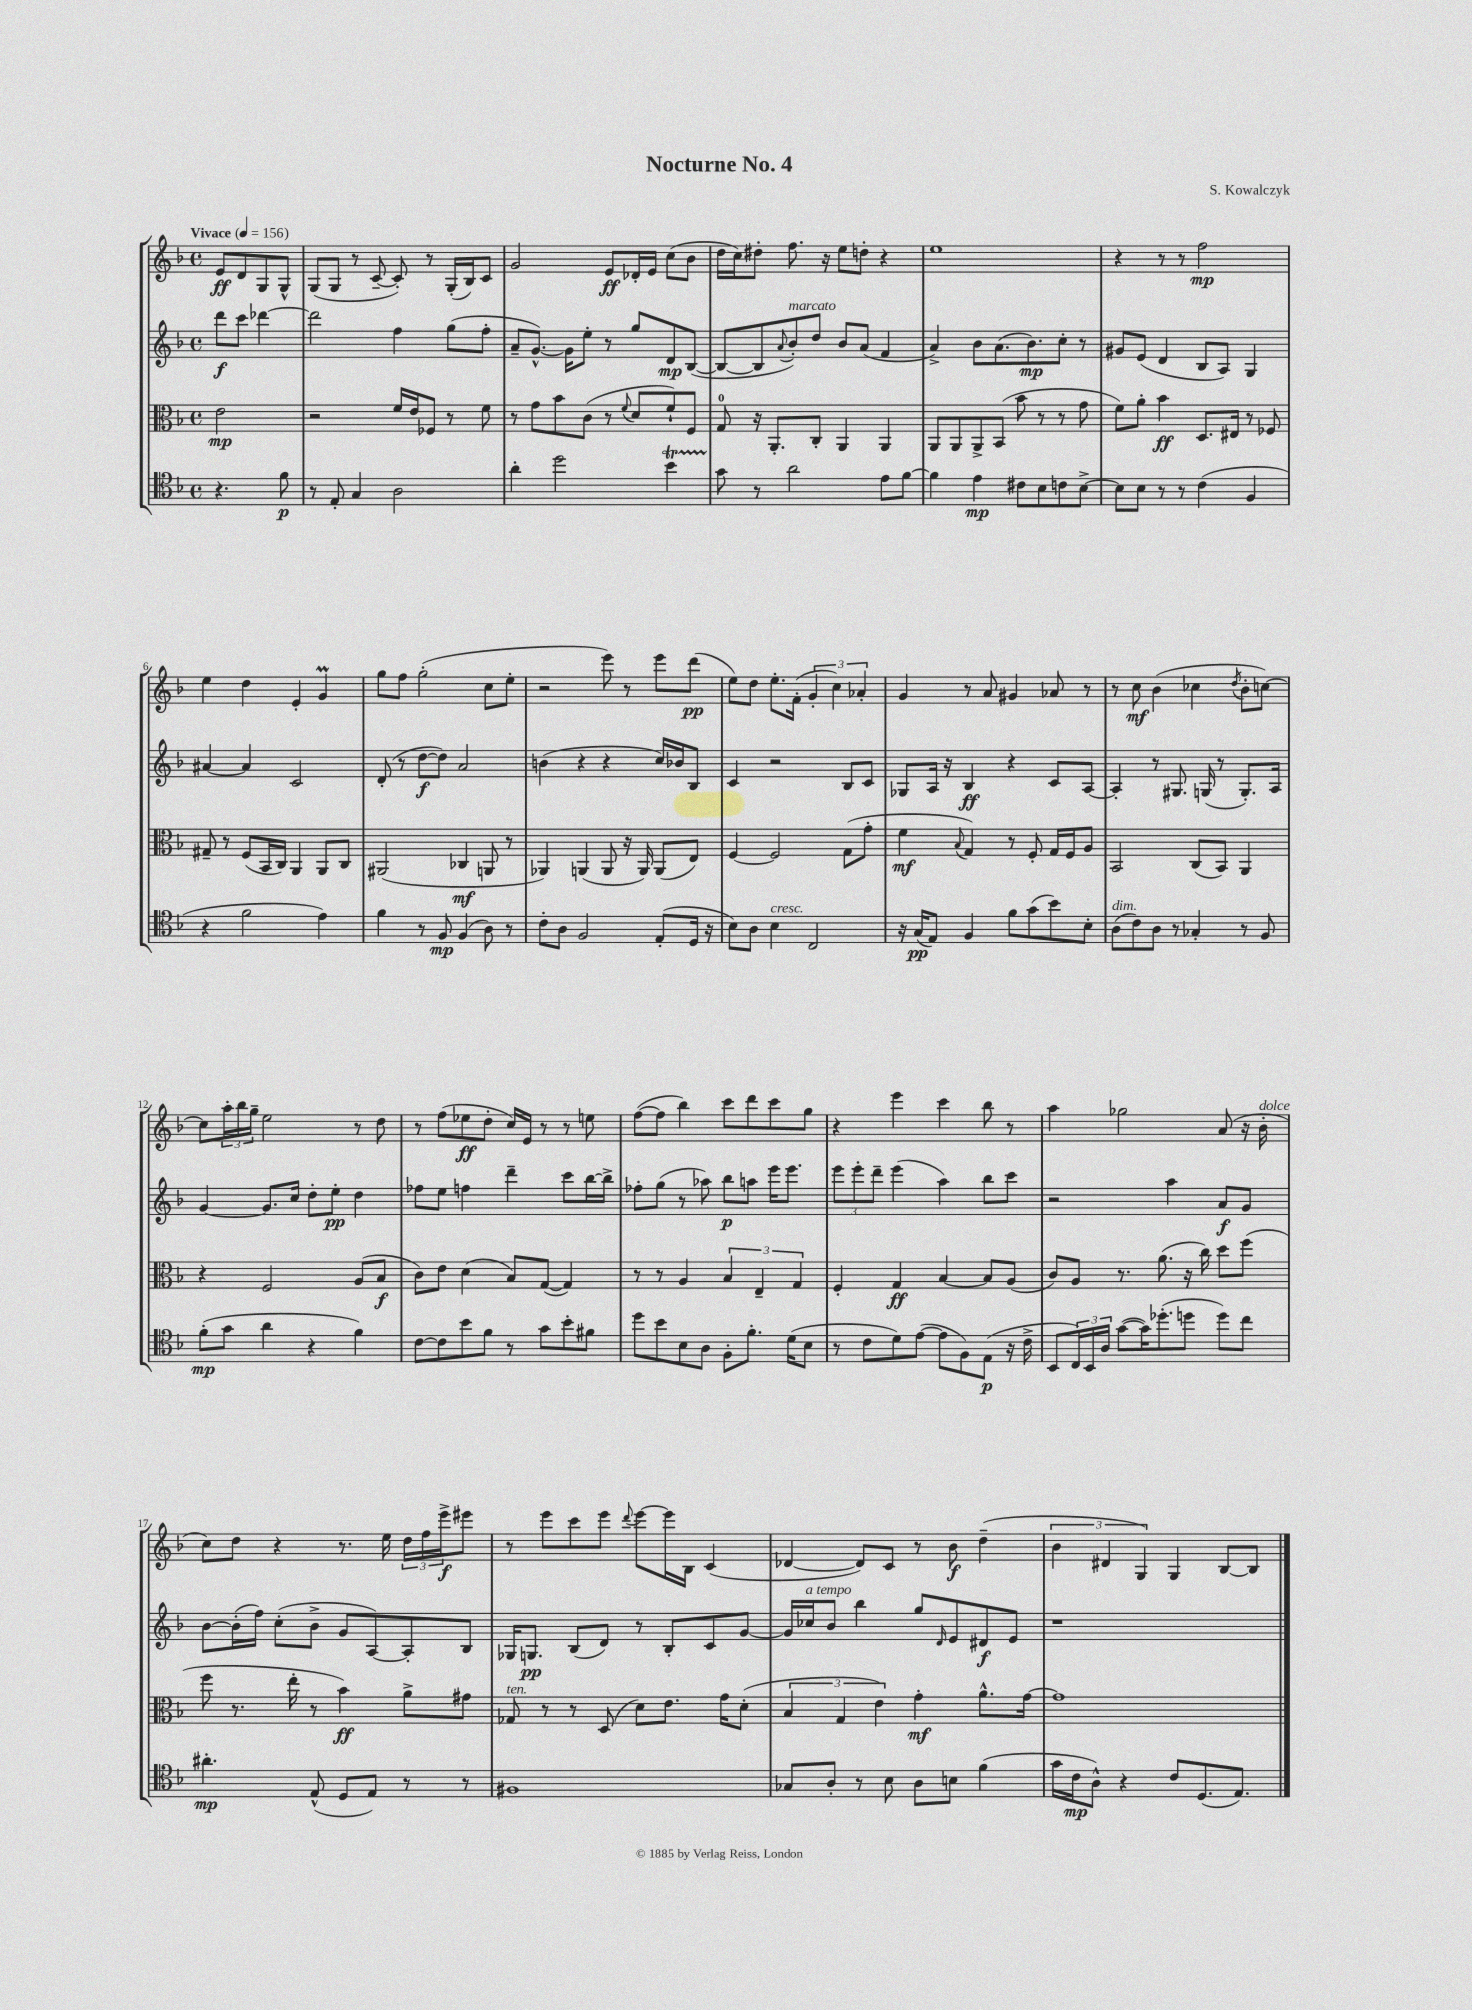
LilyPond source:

\header { title = "Nocturne No. 4" composer = "S. Kowalczyk" }
<<
\new StaffGroup <<
\new Staff = "s0" {
    \clef treble \key f \major \defaultTimeSignature \time 4/4 \partial 2 \tempo "Vivace" 4 = 156
    e'8\ff d'8 g8 g8-^ |
    g8( g8 r8 c'8~-- c'8-.) r8 g16-.( bes16) c'8 |
    g'2 e'8\ff des'16-. e'16 c''8( bes'8 |
    d''16 c''16) dis''8-. f''8. r16 e''8 d''8-. r4 |
    e''1 |
    r4 r8 r8 f''2\mp |
    e''4 d''4 e'4-. g'4\prall |
    g''8 f''8 g''2-.( c''8 e''8-. |
    r2 e'''8) r8 e'''8 d'''8\pp( |
    e''8) d''8 e''8.-. f'16-.( \tuplet 3/2 { g'4-. c''4) aes'4-. } |
    g'4 r8 a'8 gis'4 aes'8 r8 |
    r8 c''8\mf bes'4( ces''4 \acciaccatura { d''8 } bes'8-. c''8~) |
    c''8 \tuplet 3/2 { a''16-. bes''16 g''16-- } e''2 r8 d''8 |
    r8 f''8( ees''8\ff d''8-. c''16) e'16 r8 r8 e''8 |
    f''8~( f''8 bes''4) c'''8 d'''8 c'''8 g''8 |
    r4 e'''4 c'''4 bes''8 r8 |
    a''4 ges''2 a'8( r16 bes'16-.^\markup { \italic "dolce" } |
    c''8) d''8 r4 r8. e''16 \tuplet 3/2 { d''16 f''16 e'''16->\f } eis'''8 |
    r8 e'''8 c'''8 e'''8 \appoggiatura { d'''8 } e'''8~ e'''16 bes16 c'4( |
    des'4~ des'8) c'8 r8 bes'8\f d''4--( |
    \tuplet 3/2 { bes'4 dis'4 g4) } g4 bes8~ bes8 \bar "|." |
}
\new Staff = "s1" {
    \clef treble \key f \major \defaultTimeSignature \time 4/4 \partial 2
    d'''8\f c'''8 des'''4~ |
    des'''2 f''4 g''8( f''8-. |
    a'8-- g'8.~-^) g'16 e''8-. r8 g''8 d'8\mp bes8~( |
    bes8~ bes8 \appoggiatura { a'8 } bes'8-.^\markup { \italic "marcato" }) d''8 bes'8 a'8( f'4 |
    a'4->) bes'8 a'8.( bes'8.\mp) c''8-. r8 |
    gis'8 e'8( d'4 bes8 a8) g4 |
    ais'4~ ais'4 c'2 |
    d'8-.( r8 d''8~\f d''8) a'2 |
    b'4( r4 r4 c''16) bes'16 bes8 |
    c'4 r2 bes8 c'8 |
    ges8 a16 r16 bes4\ff r4 c'8 a8~ |
    a4-. r8 gis8. g16( r8 g8.-.) a16 |
    g'4~ g'8. c''16 d''8-. e''8-.\pp d''4 |
    fes''8 e''8 f''4 d'''4-- c'''8 bes''16~ bes''16-> |
    fes''8-. g''8( r8 aes''8) bes''8\p a''8 e'''16 e'''8. |
    \tuplet 3/2 { e'''8 e'''8-. d'''8-- } e'''4( a''4) bes''8 c'''8 |
    r2 a''4 a'8\f g'8 |
    bes'8~ bes'16-.( f''16) c''8-.( bes'8-> g'8 a8~) a8-. bes8 |
    ges16 g8.\pp bes8( d'8) r8 bes8-. c'8 g'8~ |
    g'16 ces''16^\markup { \italic "a tempo" } bes'8 bes''4 g''8 \grace { d'16 } e'8 dis'8\f e'8 |
    r1 \bar "|." |
}
\new Staff = "s2" {
    \clef alto \key f \major \defaultTimeSignature \time 4/4 \partial 2
    e'2\mp |
    r2 f'16 e'16 fes8 r8 f'8 |
    r8 g'8 bes'8 c'8( r8 \appoggiatura { f'8 } d'8 f'8-!) f8 |
    g8-0 r16 a,8.-. c8-. a,4 a,4 |
    a,8 a,8 a,8-> bes,8( bes'8 r8 r8 g'8 |
    f'8) a'8-. bes'4\ff d8. eis16 r8 fes8 |
    gis8-- r8 f8( bes,16 c16) a,4 a,8 c8 |
    ais,2( ces4\mf a,8 r8 |
    aes,4) a,4( a,8 r16 a,16) a,8( e8) |
    f4~ f2 g8( g'8-. |
    f'4\mf \appoggiatura { bes8 } g4) r8 f8-. g16 f16 a8 |
    bes,2 c8( bes,8) a,4 |
    r4 f2 a8( bes8\f |
    c'8) e'8 d'4( bes8) g8~( g4) |
    r8 r8 a4 \tuplet 3/2 { bes4 e4-- g4 } |
    f4-. g4\ff bes4~ bes8 a8( |
    c'8) a8 r8. a'8.( r16 c''16) d''8 f''8( |
    f''8 r8. e''16-. r8 bes'4\ff) a'8-> gis'8 |
    ges8^\markup { \italic "ten." } r8 r8 d8( d'8) e'8. g'16 d'8-.( |
    \tuplet 3/2 { bes4 g4 e'4) } g'4-.\mf a'8.-^ g'16~ |
    g'1 \bar "|." |
}
\new Staff = "s3" {
    \clef tenor \key f \major \defaultTimeSignature \time 4/4 \partial 2
    r4. f'8\p |
    r8 e8-. g4 a2 |
    a'4-. d''2 bes'4\startTrillSpan |
    g'8\stopTrillSpan r8 a'2 e'8 f'8~ |
    f'4 e'4\mp cis'8 bes8 c'8 bes8~-> |
    bes8 bes8 r8 r8 c'4( f4 |
    r4 f'2 e'4) |
    f'4 r8 f8\mp f4( a8) r8 |
    c'8-. a8 f2 e8-.( d16 r16 |
    bes8) a8 bes4^\markup { \italic "cresc." } c2 |
    r16 g16\pp( e8) f4 f'8 g'8( bes'8) bes8-. |
    a8^\markup { \italic "dim." }( c'8) a8 r8 ges4-. r8 f8 |
    f'8-.\mp( g'8 a'4 r4 f'4) |
    c'8~ c'8 bes'8 f'8 r8 g'8 bes'8-. fis'8 |
    d''8 bes'8 bes8 a8 f8-. f'8.-. d'16( bes8 |
    r8 c'8 d'8) e'8~( e'8 f8) e8\p( r16 c'16-> |
    bes,8 \tuplet 3/2 { c16) bes,16 a16 } g'8~( g'16) des''8.-.( d''8 d''8) c''8 |
    ais'4.-.\mp e8-^( d8 e8) r8 r8 |
    fis1 |
    ges8 a8-. r8 bes8 a8 b8 f'4( |
    g'16 c'16\mp a8-^) r4 c'8 d8.( e8.) \bar "|." |
}
>>
>>
